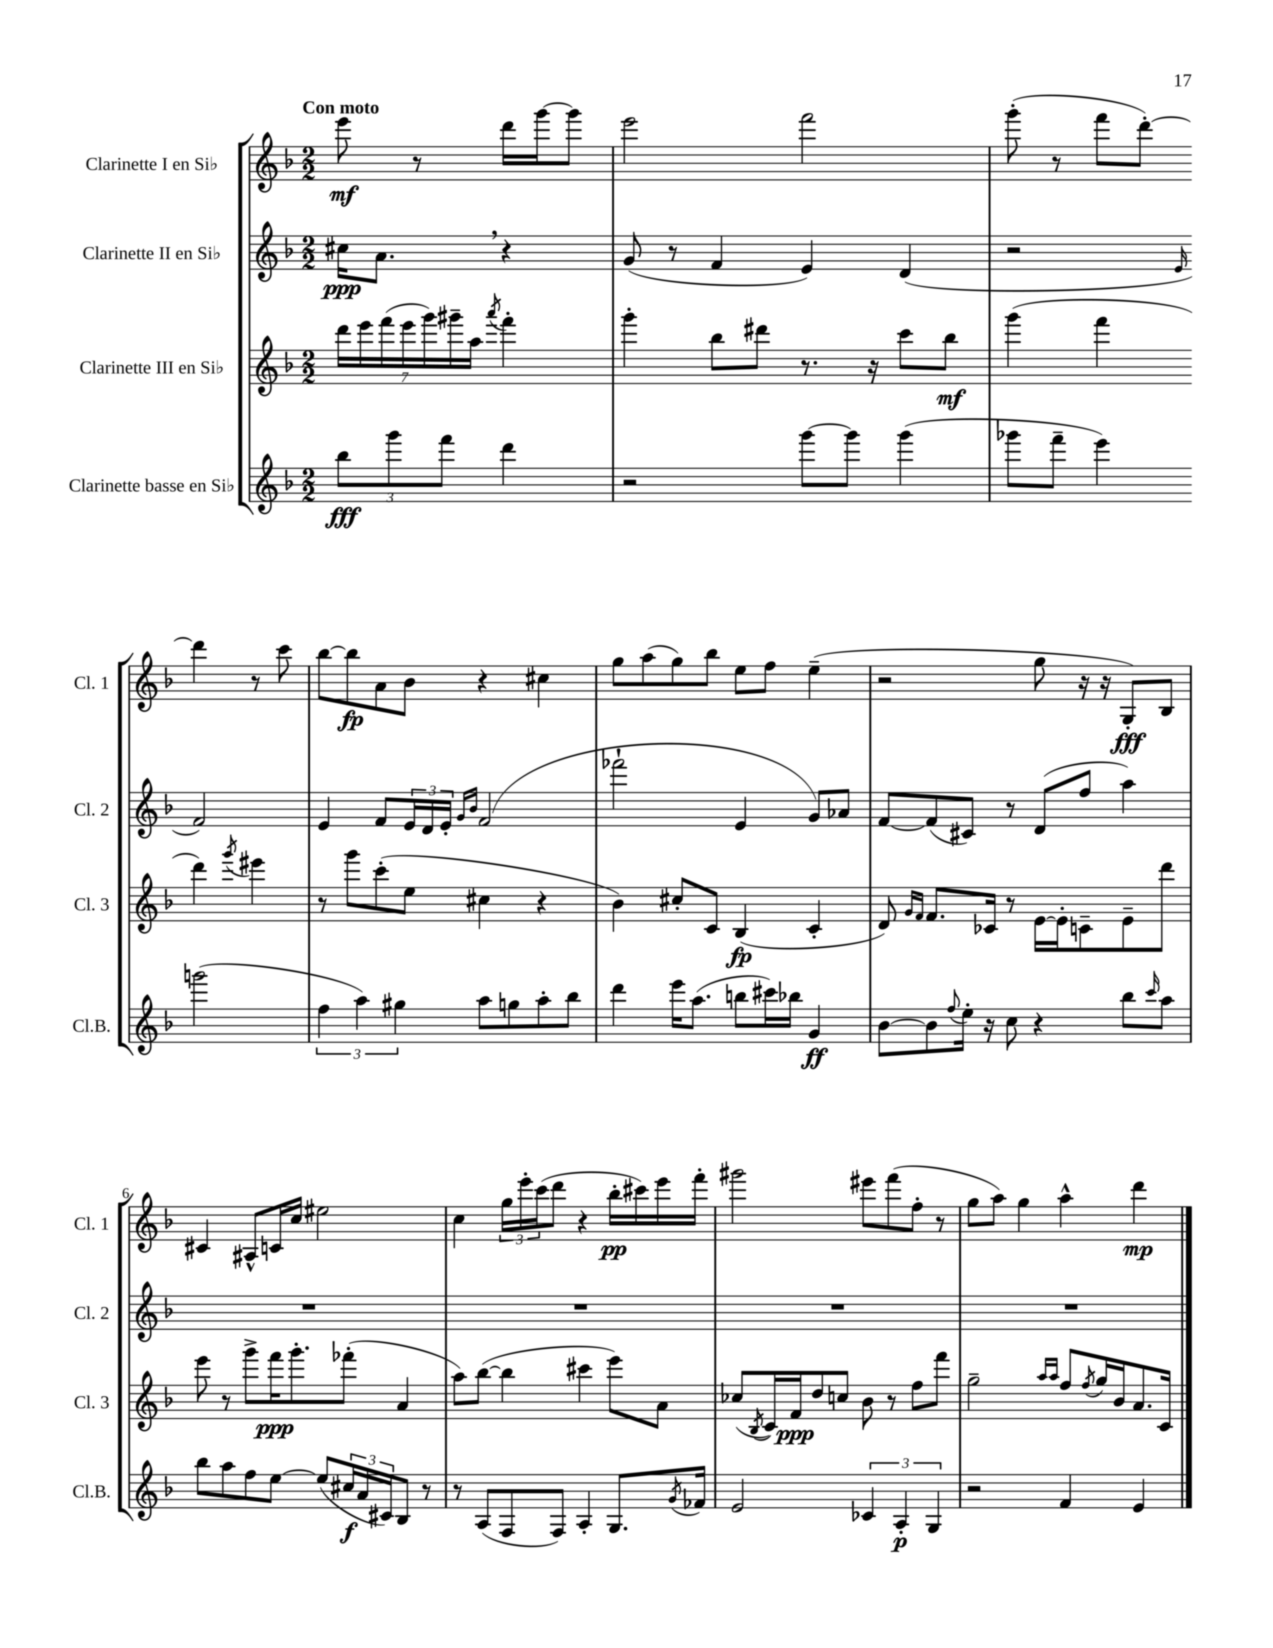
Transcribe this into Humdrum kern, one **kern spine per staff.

**kern	**kern	**kern	**kern
*staff4	*staff3	*staff2	*staff1
*clefG2	*clefG2	*clefG2	*clefG2
*k[b-]	*k[b-]	*k[b-]	*k[b-]
*M2/2	*M2/2	*M2/2	*M2/2
12bb-	28ddd	16cc#	8eee
.	28eee	.	.
.	.	8.a	.
.	(28fff	.	.
12ggg	.	.	.
.	28eee	.	.
.	.	.	8r
.	28ggg)	.	.
12fff	.	.	.
.	28ggg#~	.	.
.	28aa	.	.
.	8qaaa	.	.
4ddd	4fff'	4r	16ddd
.	.	.	[16ggg
.	.	.	8ggg]
=	=	=	=
2r	4ggg'	(8g	2eee
.	.	8r	.
.	8bb-	4f	.
.	8ddd#	.	.
[8ggg	8.r	4e)	2fff
8ggg]	.	.	.
.	16r	.	.
(4ggg	8ccc	(4d	.
.	8bb-	.	.
=	=	=	=
8ggg-	(4ggg	2r	(8ggg'
8fff~	.	.	8r
4eee)	4fff	.	8fff
.	.	.	[8ddd')
.	.	16qqe	.
(2ggg	4ddd)	2f)	4ddd]
.	8qggg	.	.
.	4eee#	.	8r
.	.	.	8ccc
=	=	=	=
6ff	8r	4e	[8bb-
.	8ggg	.	8bb-]
6aa)	.	.	.
.	(8ccc'	8f	8a
6gg#	.	.	.
.	8ee	24e	8b-
.	.	24d	.
.	.	24e'	.
.	.	16qqg	.
.	.	16qqb-	.
8aa	4cc#	(2f	4r
8gg	.	.	.
8aa'	4r	.	4cc#
8bb-	.	.	.
=	=	=	=
4ddd	4b-)	2fff-`	8gg
.	.	.	(8aa
16eee	8cc#'	.	8gg)
(8.aa	.	.	.
.	8c	.	8bb-
8bb	(4B-	4e	8ee
16ccc#)	.	.	8ff
16bb-	.	.	.
4g	4c'	8g)	(4ee~
.	.	8a-	.
=	=	=	=
[8b-	8d)	[8f	2r
.	16qqg	.	.
.	16qqf	.	.
8b-]	8.f	(8f]	.
8qqff	.	.	.
16ee'	.	8c#)	.
16r	16c-	.	.
8cc	8r	8r	.
4r	[16e	(8d	8gg
.	16e']	.	.
.	8c~	8ff	16r
.	.	.	16r
8bb-	8e~	4aa)	8G')
16qqccc	.	.	.
8aa	8ddd	.	8B-
=	=	=	=
8bb-	8eee	1r	4c#
8aa	8r	.	.
8ff	8ggg^	.	8A#^^
[8ee	16fff	.	16c
.	8.ggg'	.	16cc
(8ee]	.	.	2ee#
24cc#	(8fff-'	.	.
24a	.	.	.
24c#)	.	.	.
8B-	4a	.	.
8r	.	.	.
=	=	=	=
8r	8aa)	1r	4cc
(8A	([8bb-	.	.
8F	4bb-]	.	24gg
.	.	.	24eee'
.	.	.	(24ccc
8F)	.	.	8ddd
4A'	4ccc#	.	4r
8.G	8eee)	.	16bb-'
.	.	.	16ccc#)
.	8a	.	16eee
8qg	.	.	.
16f-	.	.	16fff'
=	=	=	=
2e	(8cc-	1r	2ggg#
.	8qB-	.	.
.	16c)	.	.
.	16f	.	.
.	8dd	.	.
.	8cc	.	.
6c-	8b-	.	8eee#
.	8r	.	(8fff
6A'	.	.	.
.	8ff	.	8ff'
6G	.	.	.
.	8fff	.	8r
=	=	=	=
2r	2gg~	1r	8gg
.	.	.	8aa)
.	.	.	4gg
.	16qqaa	.	.
.	16qqaa	.	.
4f	8ff	.	4aa^^
.	8qff	.	.
.	16gg	.	.
.	16b-	.	.
4e	8.a	.	4ddd
.	16c	.	.
==	==	==	==
*-	*-	*-	*-
